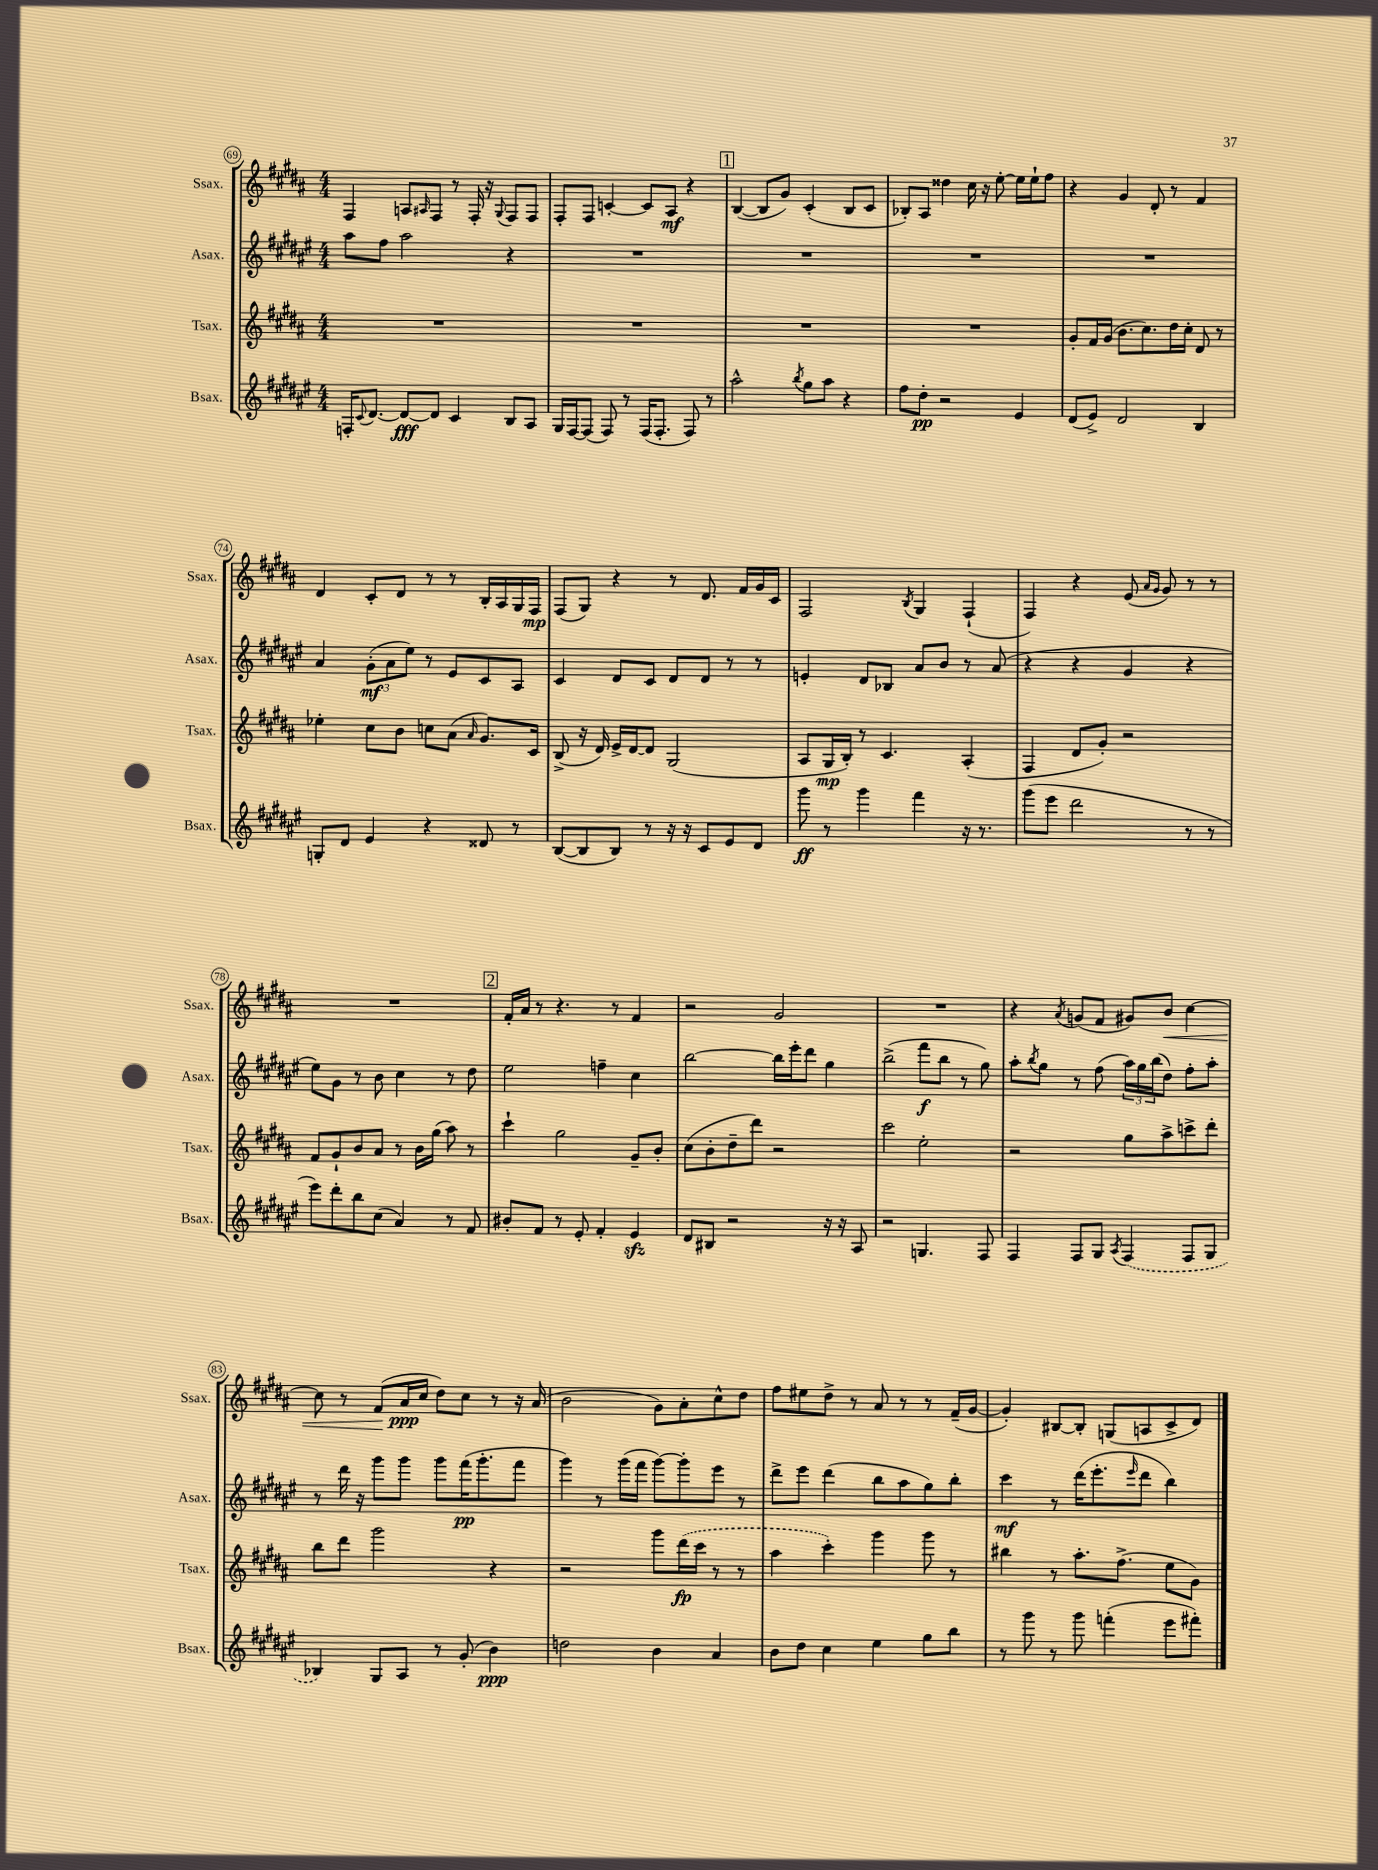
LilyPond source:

<<
\new StaffGroup <<
\new Staff = "s0" \with { instrumentName = "Ssax." shortInstrumentName = "Ssax." } {
    \clef treble \key b \major \numericTimeSignature \time 4/4
    fis4 a8 \grace { ais16 } fis8 r8 fis16-. r16 \appoggiatura { gis8 } fis8 fis8 |
    fis8-. fis8 c'4~-. c'8 ais8\mf r4 |
    \mark \markup { \box "1" } b4~( b8 gis'8) cis'4-.( b8 cis'8 |
    bes8-.) ais8 disis''4 cis''16 r16 e''8~-. e''16 e''16-! fis''8 |
    r4 gis'4 dis'8-. r8 fis'4 |
    dis'4 cis'8-. dis'8 r8 r8 b16-. ais16 gis16 fis16\mp |
    fis8( gis8) r4 r8 dis'8. fis'16 gis'16 cis'16 |
    fis2 \acciaccatura { b8 } gis4 fis4-!( |
    fis4) r4 e'8( \grace { ais'16 gis'16 } gis'8) r8 r8 |
    R1 |
    \mark \markup { \box "2" } fis'16-. ais'16 r8 r4. r8 fis'4 |
    r2 gis'2 |
    R1 |
    r4 \acciaccatura { ais'8 } g'8( fis'8 gis'8) b'8\< cis''4~ |
    cis''8 r8 fis'8\!( ais'16\ppp cis''16 dis''8) cis''8 r8 r16 ais'16( |
    b'2 gis'8) ais'8-. cis''8-^ dis''8 |
    fis''8 eis''8 dis''8-> r8 ais'8 r8 r8 fis'16--( gis'16~ |
    gis'4-.) bis8~ bis8-. g8( a8 cis'8-> dis'8) \bar "|." |
}
\new Staff = "s1" \with { instrumentName = "Asax." shortInstrumentName = "Asax." } {
    \clef treble \key fis \major \numericTimeSignature \time 4/4
    ais''8 fis''8 ais''2 r4 |
    R1 |
    \mark \markup { \box "1" } R1 |
    R1 |
    R1 |
    ais'4 \tuplet 3/2 { gis'8-.\mf( ais'8 eis''8) } r8 eis'8 cis'8 ais8 |
    cis'4 dis'8 cis'8 dis'8 dis'8 r8 r8 |
    e'4-. dis'8 bes8 ais'8 b'8 r8 ais'8( |
    r4 r4 gis'4 r4 |
    eis''8) gis'8 r8 b'8 cis''4 r8 dis''8 |
    \mark \markup { \box "2" } eis''2 f''4-- cis''4 |
    b''2~ b''16 eis'''16-. dis'''8 gis''4 |
    b''2->( fis'''8\f b''8 r8 gis''8) |
    ais''8-. \acciaccatura { b''8 } gis''8 r8 fis''8( \tuplet 3/2 { ais''16) gis''16 b''16( } dis''8) fis''8-. ais''8-. |
    r8 dis'''16 r16 gis'''8 gis'''8 gis'''8 fis'''16\pp( gis'''8.-. fis'''8 |
    gis'''4) r8 gis'''16( fis'''16 gis'''8~) gis'''8-. eis'''8 r8 |
    dis'''8-> eis'''8 dis'''4( b''8 ais''8 gis''8) b''8-. |
    cis'''4\mf r8 dis'''16( eis'''8.-. \grace { eis'''16 } dis'''8 b''4) \bar "|." |
}
\new Staff = "s2" \with { instrumentName = "Tsax." shortInstrumentName = "Tsax." } {
    \clef treble \key b \major \numericTimeSignature \time 4/4
    R1 |
    R1 |
    \mark \markup { \box "1" } R1 |
    R1 |
    gis'8-. fis'16 gis'16( b'8. cis''8.) dis''16 cis''16-. dis'8 r8 |
    ees''4-. cis''8 b'8 c''8 ais'8( \grace { ais'16 } gis'8.) cis'16 |
    b8->( r16 dis'16) e'16-> dis'16~ dis'8 gis2( |
    ais8 gis16\mp b16-.) r8 cis'4. ais4-.( |
    fis4 dis'8 gis'8-.) r2 |
    fis'8 gis'8-! b'8 ais'8 r8 b'16 gis''16( ais''8) r8 |
    \mark \markup { \box "2" } cis'''4-! gis''2 gis'8-- b'8-. |
    cis''8( b'8-. dis''8-- dis'''8) r2 |
    cis'''2 e''2-. |
    r2 gis''8 ais''8-> c'''8-> dis'''8-. |
    b''8 dis'''8 gis'''2 r4 |
    r2 gis'''8 \once \slurDashed dis'''16\fp( cis'''16 r8 r8 |
    ais''4 cis'''4-.) gis'''4 gis'''8 r8 |
    bis''4 r8 ais''8.-. fis''8.->( e''8 gis'8) \bar "|." |
}
\new Staff = "s3" \with { instrumentName = "Bsax." shortInstrumentName = "Bsax." } {
    \clef treble \key fis \major \numericTimeSignature \time 4/4
    f16-. \appoggiatura { cis'8 } dis'8.~ dis'8~\fff dis'8 cis'4 b8 ais8 |
    gis16 fis16~ fis8( fis8) r8 fis16( fis8.-. fis8) r8 |
    \mark \markup { \box "1" } ais''2-^ \acciaccatura { b''8 } gis''8 ais''8 r4 |
    fis''8 dis''8-.\pp r2 eis'4 |
    dis'8( eis'8->) dis'2 b4 |
    g8-. dis'8 eis'4 r4 disis'8 r8 |
    b8~( b8 b8) r8 r16 r16 cis'8 eis'8 dis'8 |
    gis'''8\ff r8 gis'''4 fis'''4 r16 r8. |
    gis'''8( eis'''8 dis'''2 r8 r8 |
    eis'''8) dis'''8-. b''8 cis''8( ais'4) r8 fis'8 |
    \mark \markup { \box "2" } bis'8-. fis'8 r8 eis'8-. fis'4-. eis'4\sfz |
    dis'8 bis8 r2 r16 r16 ais8 |
    r2 g4. fis8 |
    fis4 fis8 gis8 \acciaccatura { ais8 } \once \slurDashed fis4( fis8 gis8 |
    bes4) gis8 ais8 r8 gis'8-.( b'4\ppp) |
    d''2 b'4 ais'4 |
    b'8 dis''8 cis''4 eis''4 gis''8 b''8 |
    r8 gis'''8 r8 gis'''8 f'''4-.( eis'''8 fis'''8-.) \bar "|." |
}
>>
>>
\layout { \context { \Score currentBarNumber = #69 \override BarNumber.stencil = #(make-stencil-circler 0.1 0.3 ly:text-interface::print) } }
